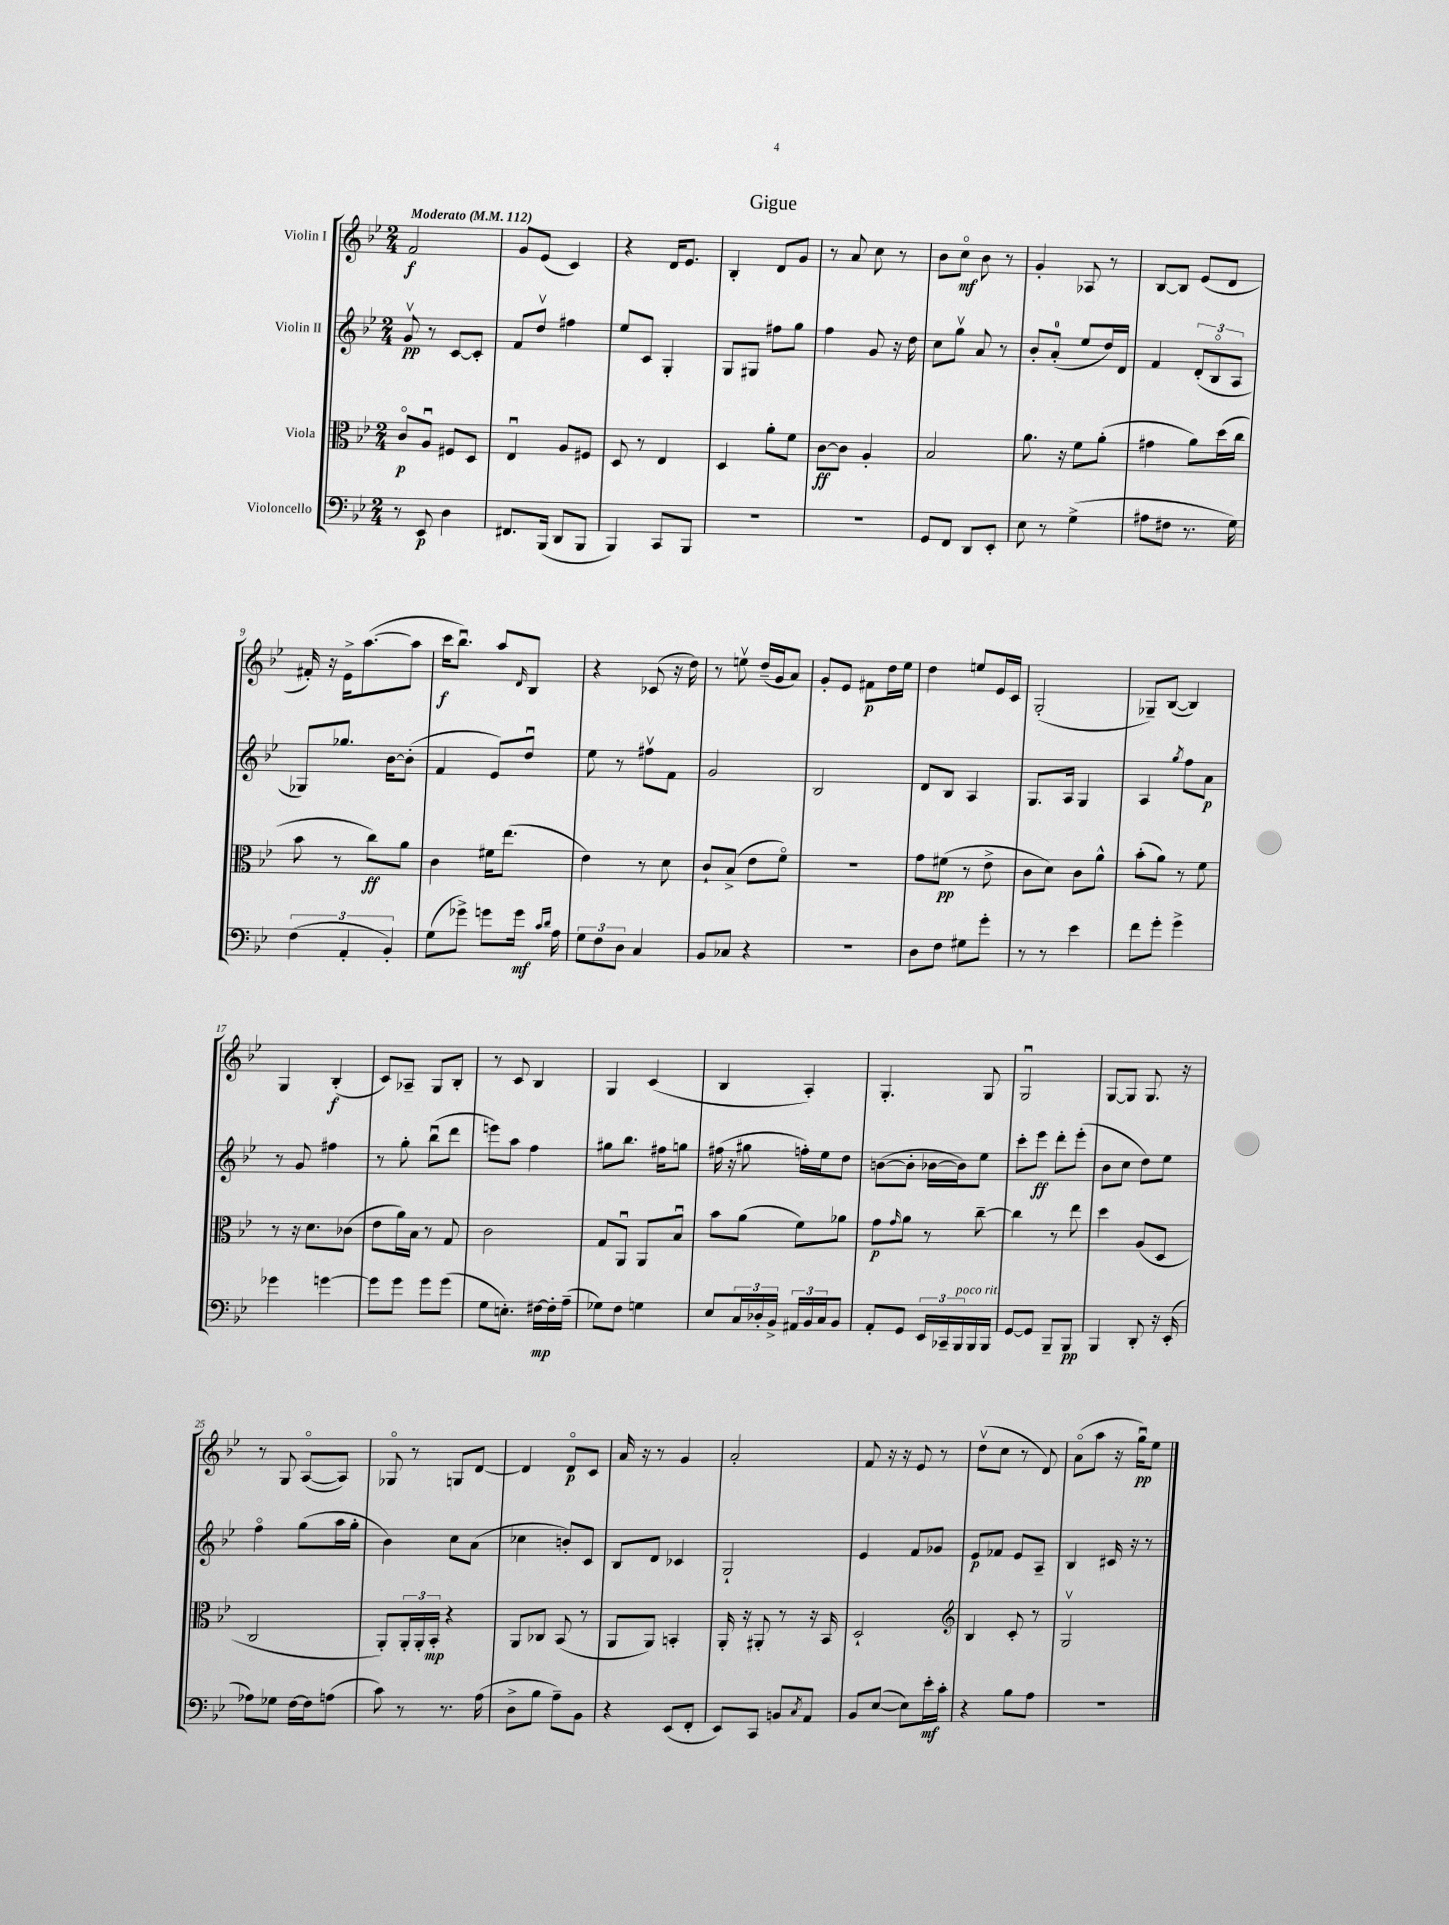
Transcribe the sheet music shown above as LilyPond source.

\header { title = "Gigue" }
<<
\new StaffGroup <<
\new Staff = "s0" \with { instrumentName = "Violin I" } {
    \clef treble \key bes \major \numericTimeSignature \time 2/4 \tempo "Moderato" 4 = 112
    f'2\f |
    g'8 ees'8( c'4) |
    r4 d'16 ees'8. |
    bes4-. d'8 g'8 |
    r8 a'8 c''8 r8 |
    bes'8 c''8\flageolet\mf bes'8 r8 |
    g'4-. aes8 r8 |
    bes8~ bes8 ees'8( d'8 |
    fis'16-.) r16 ees'16-> a''8.~( a''8 |
    c'''16\f bes''8.\downbow) a''8 \grace { d'16 } bes8 |
    r4 ces'8( r16 d''16) |
    r8 e''8\upbow d''16--( g'16 a'8) |
    g'8-. ees'8 fis'8\p d''16 ees''16 |
    d''4 e''8 ees'16 c'16 |
    g2-.( |
    ges8--) bes8~( bes4) |
    g4 bes4-.\f( |
    c'8) aes8-- g8 bes8-. |
    r8 c'8 bes4 |
    g4 c'4( |
    bes4 a4-.) |
    g4.-. g8 |
    g2\downbow |
    g8~ g8 g8. r16 |
    r8 g8 a8~\flageolet( a8) |
    ges8\flageolet r8 g8 d'8~ |
    d'4 d'8\flageolet\p c'8 |
    a'16 r16 r8 g'4 |
    a'2-. |
    f'8 r16 r16 ees'8 r8 |
    d''8\upbow( c''8 r8 d'8) |
    a'8\flageolet( a''8 r16 g''16\downbow\pp) ees''8 \bar "|." |
}
\new Staff = "s1" \with { instrumentName = "Violin II" } {
    \clef treble \key bes \major \numericTimeSignature \time 2/4
    g'8\upbow\pp r8 c'8~ c'8-. |
    f'8 d''8\upbow fis''4 |
    ees''8 c'8 g4-. |
    g8 gis8 fis''8 g''8 |
    f''4 g'8 r16 d''16 |
    c''8 g''8\upbow a'8 r8 |
    bes'8-. a'8-0-.( ees''8 d''16) d'16 |
    f'4 \tuplet 3/2 { d'8-.( bes8\flageolet a8 } |
    ges8) ges''8. bes'16~ bes'8-.( |
    f'4 ees'8) d''8\downbow |
    ees''8 r8 fis''8\upbow f'8 |
    g'2 |
    bes2 |
    d'8 bes8 a4 |
    g8. a16 g4 |
    a4 \acciaccatura { g''8 } f''8 a'8\p |
    r8 g'8 fis''4 |
    r8 g''8-. bes''8\downbow( d'''8 |
    e'''8) a''8 f''4 |
    gis''8 bes''8. fis''16 g''8 |
    fis''16( r16 gis''8 f''16-.) ees''16 d''8 |
    b'8~( b'8-. bes'16~ bes'16) ees''8 |
    c'''8-. ees'''8\ff d'''8-. ees'''8-.( |
    bes'8 c''8 d''8) ees''8 |
    f''4\flageolet g''8( a''16 g''16-. |
    bes'4) c''8 a'8( |
    ces''4 b'8-.) c'8 |
    bes8 d'8 ces'4 |
    g2-! |
    ees'4 f'8 ges'8 |
    ees'8\p fes'8 ees'8 a8-- |
    bes4 cis'16 r16 r8 \bar "|." |
}
\new Staff = "s2" \with { instrumentName = "Viola" } {
    \clef alto \key bes \major \numericTimeSignature \time 2/4
    c'8\flageolet\p a8\downbow fis8 d8 |
    ees4\downbow a8 fis8 |
    d8 r8 ees4 |
    d4 a'8-. f'8 |
    c'8~\ff c'8 a4-. |
    bes2 |
    a'8. r16 f'8 a'8-.( |
    gis'4 a'8) d''16( c''16 |
    bes'8 r8 c''8\ff) a'8 |
    c'4 fis'16 ees''8.( |
    ees'4) r8 d'8 |
    c'8-! bes8->( ees'8 f'8\flageolet) |
    r2 |
    g'8 fis'8\pp( r8 ees'8-> |
    c'8 d'8) c'8 a'8-^ |
    bes'8-.( a'8) r8 f'8 |
    r8 r16 d'8. ces'8( |
    ees'8 a'16) bes16 r8 g8 |
    c'2 |
    g8 a,8\downbow a,8 bes8\downbow |
    bes'8 a'8( f'8) aes'8 |
    g'8\p \grace { g'16 } a'8 r8 c''8~-- |
    c''4 r8 ees''8 |
    d''4 a8( d8 |
    c2 |
    a,8-.) \tuplet 3/2 { a,16-. a,16-. bes,16-.\mp } r4 |
    a,8 ces8 bes,8( r8 |
    a,8 a,8) b,4-. |
    a,16-. r16 ais,8-. r8 r16 bes,16 |
    d2-! |
    \clef treble bes4 c'8-. r8 |
    g2\upbow \bar "|." |
}
\new Staff = "s3" \with { instrumentName = "Violoncello" } {
    \clef bass \key bes \major \numericTimeSignature \time 2/4
    r8 ees,8\p d4 |
    fis,8. bes,,16( d,8 bes,,8 |
    bes,,4) c,8 bes,,8 |
    R2 |
    R2 |
    g,8 f,8 d,8 ees,8-. |
    ees8 r8 g4->( |
    ais8 fis8 r8. g16) |
    \tuplet 3/2 { f4( a,4-. bes,4-.) } |
    g8( ges'8->) g'8 g'16\mf \grace { c'16 d'16 } a16 |
    \tuplet 3/2 { g8 f8 d8 } c4 |
    bes,8 ces8 r4 |
    r2 |
    d8 f8 gis8 g'8-. |
    r8 r8 ees'4 |
    f'8 g'8-. g'4-> |
    ges'4 g'4~ |
    g'8 g'8 g'8 g'8( |
    g8 e8.-.) fis16~\mp fis16-. a16--( |
    ges8) f8 g4 |
    ees8 \tuplet 3/2 { c16 des16-. bes,16-> } \tuplet 3/2 { ais,16 bes,16 c16 } bes,8 |
    a,8-. g,8 \tuplet 3/2 { ees,16 ces,16-- bes,,16^\markup { \italic "poco rit." } } bes,,16 bes,,16 |
    g,8~ g,8 bes,,8-- bes,,8\pp |
    bes,,4 d,8-. r16 ees,16-.( |
    aes8) ges8 f16~ f16 a8( |
    c'8) r8 r8. a16( |
    d8-> bes8 a8--) bes,8 |
    r4 ees,8( f,8-. |
    ees,8) c,8 b,8 \acciaccatura { c8 } a,8 |
    bes,8 ees8~( ees8) ees'16-.\mf c'16-. |
    r4 bes8 a8 |
    R2 \bar "|." |
}
>>
>>
